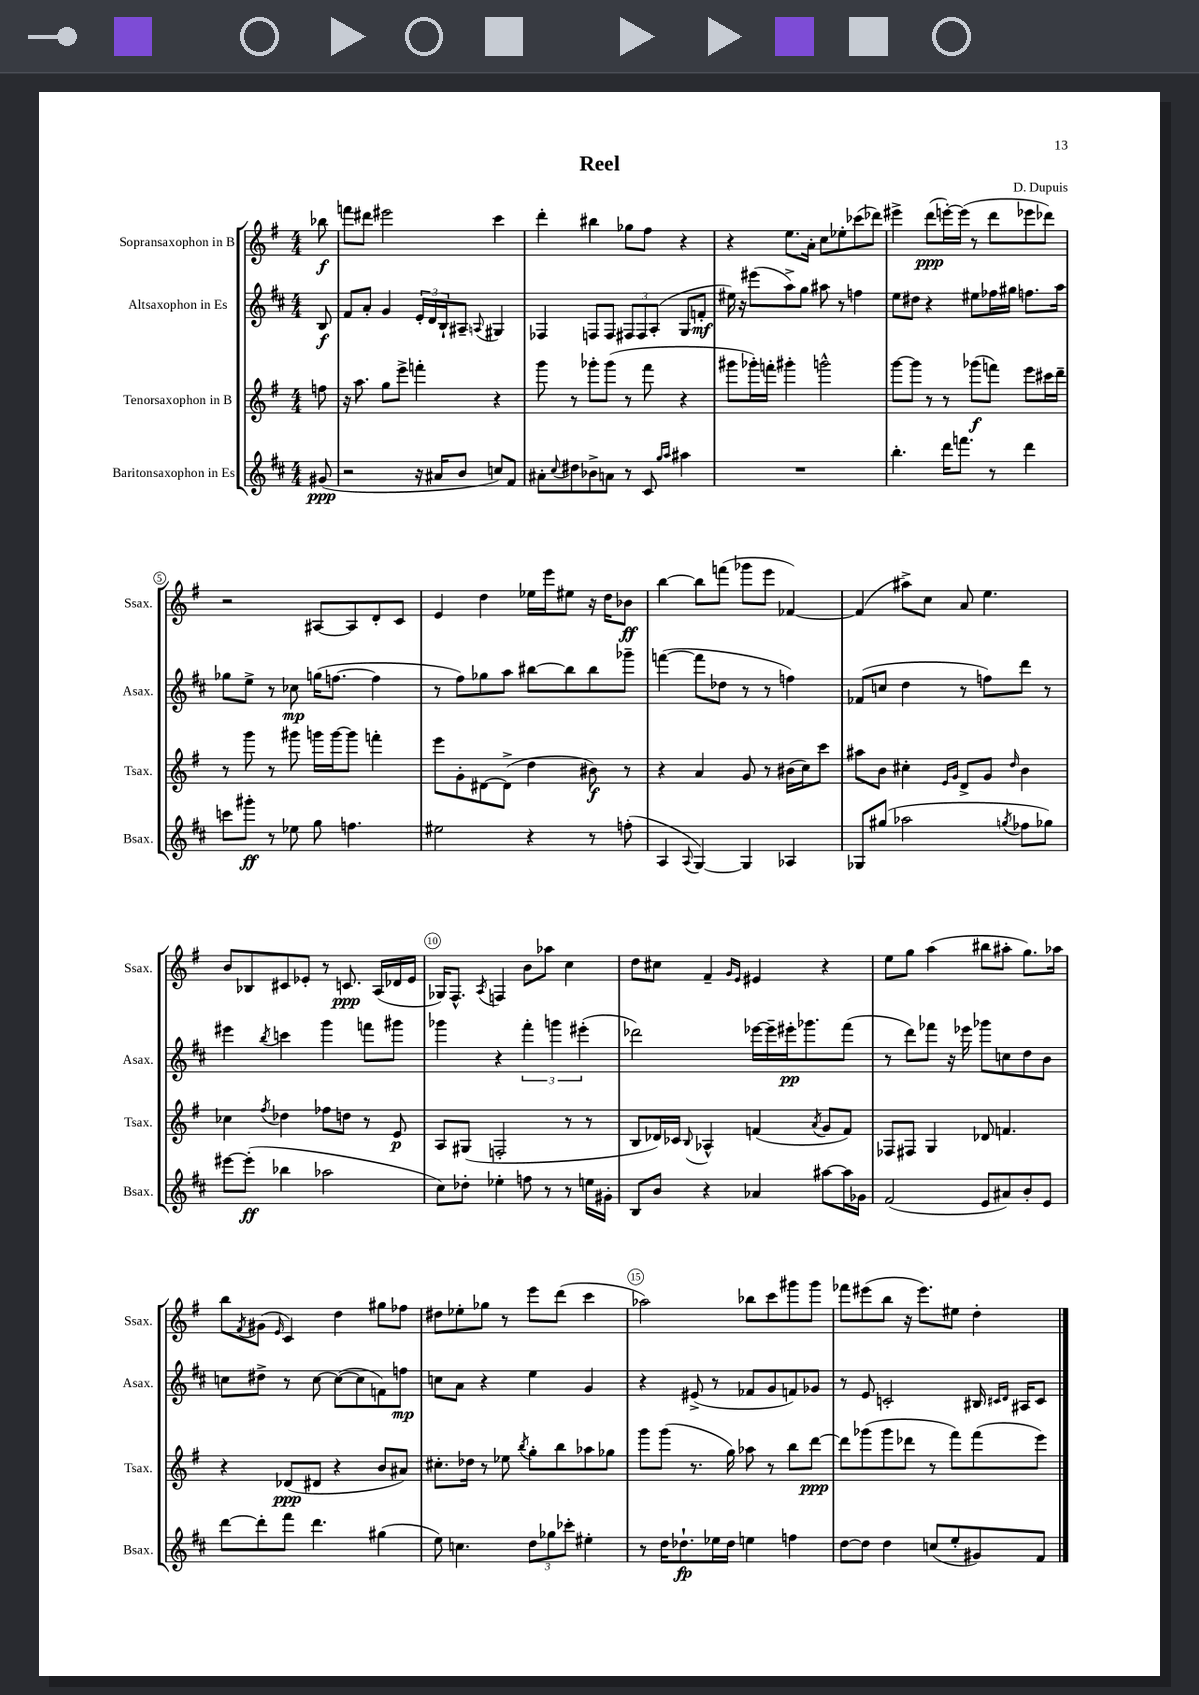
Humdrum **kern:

**kern	**kern	**kern	**kern
*staff4	*staff3	*staff2	*staff1
*clefG2	*clefG2	*clefG2	*clefG2
*k[f#c#]	*k[f#]	*k[f#c#]	*k[f#]
*M4/4	*M4/4	*M4/4	*M4/4
(8g#/	8ff\	8B/	8bb-\
=	=	=	=
2r	16r	8f#/L	8fff\L
.	8.aa\	.	.
.	.	8a'/J	8ddd#\J
.	8gg\L	4g/	2eee#\
.	8eee^\J	.	.
16r	4fff'\	24e'/LL	.
.	.	24d/	.
16a#/LK	.	.	.
.	.	24B`/J	.
8b/J	.	8A#~/J	.
.	.	8qqA/	.
8cc/L)	4r	4G#/	4ccc\
8f#/J	.	.	.
=	=	=	=
8a#'\L	8ggg\	4F-/	4ddd'\
8qqcc#/	.	.	.
8dd#\	8r	.	.
8b-^\	8ggg-'\L	8F/L	4bb#\
8a\J	(8ggg-\J	8F/J	.
8r	8r	12F#/L	8gg-\L
.	.	12F#/	.
8c#/	8fff#\	.	8ff#\J
.	.	(12A'/J	.
16qqgg/LL	.	.	.
16qqaa/JJ	.	.	.
4aa#\	4r	8G/L	4r
.	.	8f'/J	.
=	=	=	=
1r	8ggg#\L	16ee#\)	4r
.	.	16r	.
.	16ggg-'\L)	(8eee#\L	.
.	16fff'\JJ	.	.
.	4ggg#'\	8aa^\)	8.ee\L
.	.	8gg\J	.
.	.	.	16a'\Jk
.	2ggg^^\	8aa#\	8cc\L
.	.	8r	8ee-'\
.	.	4ff\	(8ccc-\
.	.	.	8ddd-\J)
=	=	=	=
4.bb'\	[8ggg\L	8ee\L	4eee#^\
.	8ggg\]J	8dd#\J	.
.	8r	4r	(8ddd\L
16ddd\LK	8r	.	[16eee'\L)
8.fff\J	.	.	(16eee\]JJ
.	(8ggg-\L	8ee#\L	8r
8r	8fff\J)	16ff-\L	8ddd\L
.	.	16gg#\JJ	.
4ddd\	8eee\L	8.ff\L	8eee-\
.	16ccc#\L	.	8ddd-\J)
.	16ddd~\JJ	16aa\Jk	.
=	=	=	=
8ccc\L	8r	8gg-\L	2r
8ggg#'\J	8ggg\	8ee^\J	.
8r	8r	8r	.
8ee-\	8ggg#\	8cc-\	.
8gg\	16ggg\LL	(16gg\LK	[8A#/L
.	[16ggg\J	[8.ff\J	.
4.ff\	8ggg\]J	.	8A#/]
.	4fff'\	4ff\]	8d'/
.	.	.	8c/J
=	=	=	=
2ee#\	8eee\L	8r	4e/
.	8g'\	8ff#\L)	.
.	[8d#\	8gg-\	4dd\
.	(8d#^\]J	8aa\J	.
4r	4dd\	[8bb#\L	16ee-\LL
.	.	.	16eee\J
.	.	8bb#\]	8ee#\J
8r	8b#\)	8bb#\	16r
.	.	.	16dd\LK
(8ff'\	8r	8ggg-~\J	8b-\J
=	=	=	=
4A/	4r	([4fff\	[4bb\
8qqA/	.	.	.
[4G/)	4a/	8fff\]L	8bb\]L
.	.	8dd-\J	(8fff\J
4G/]	8g/	8r	8ggg-\L
.	8r	8r	8eee\J
4A-/	(16b#\LL	4ff\)	[4f-/)
.	16cc\J)	.	.
.	8ccc\J	.	.
=	=	=	=
8G-/L	8aa#\L	(8f-/L	(4f-/]
(8gg#/J	8b\J	8cc/J	.
2aa-\	4cc#'\	4dd\	8aa#^\L)
.	.	.	8cc\J
.	16qqe/LL	.	.
.	16qqg/JJ	.	.
.	8d^/L	8r	8a/
.	8g/J	8ff\L)	4.ee\
8qgg/	16qqdd/	.	.
8ff-\L	4b\	8ddd\J	.
8gg-\J)	.	8r	.
=	=	=	=
[8eee#\L	4cc-\	4eee#\	8b/L
(8eee#'\]J	.	.	8B-/
.	8qff#/	8qbb/	.
4bb-\	4dd-\	4ccc\	8c#/
.	.	.	8e-'/J
2aa-\	8ff-\L	4ggg\	8r
.	8dd\J	.	8.c/
.	8r	8fff\L	.
.	.	.	(16A/LL
.	8e/	8ggg#\J	16d-/
.	.	.	16e-/JJ
=	=	=	=
8cc#\L)	8A/L	4ggg-\	16G-/LK)
.	.	.	8.F#^^/J
8dd-'\J	(8G#/J	.	.
.	.	.	8qA/
4ee-'\	2F'/	4r	4F/
8ff\	.	6fff#'\	8b\L
8r	.	.	8aa-\J
.	.	6ggg\	.
8r	8r	.	4cc\
.	.	(6eee#'\	.
16ee\LL	8r	.	.
16g#'\JJ	.	.	.
=	=	=	=
8B/L	8B/L	2ddd-\)	8dd\L
8b/J	16d-/L)	.	8cc#\J
.	16c-/JJ	.	.
.	8qqB/	.	.
4r	4A-^^/	.	4f#~/
.	.	.	16qqg/LL
.	.	.	16qqe/JJ
4a-/	(4f/	[16eee-\LL	4e#/
.	.	16eee-~\]	.
.	.	16eee#'\J	.
.	.	8.ggg-\	.
.	8qa/	.	.
[8aa#\L	8g/L	.	4r
16aa#\]L	8f/J)	(8fff#\J	.
16g-\JJ	.	.	.
=	=	=	=
(2f#/	8F-/L	8r	8ee\L
.	8F#/J	8ddd\L)	8gg\J
.	4G/	8fff-\J	(4aa\
.	.	16r	.
.	.	16eee-\	.
8e/L	8d-/	8ggg-\L	8bb#\L
8a#/)	4.f/	8cc\	8aa#'\J
8b'/	.	8dd\	8.gg\L)
8e/J	.	8b\J	.
.	.	.	16aa-\Jk
=	=	=	=
[8ddd\L	4r	8cc\L	8bb\L
.	.	.	8qf#/
8ddd'\]	.	8dd#^\J	(8g#\J
.	.	.	16qqe/
8fff#\J	(8d-/L	8r	4c/)
4.ddd\	8d#/J	[8cc\	.
.	4r	(8cc\_L	4dd\
.	.	8cc\]	.
(4gg#\	8b/L	8f\)	8gg#\L
.	8a#/J)	8ff\J	8ff-\J
=	=	=	=
8ee\)	8.cc#'\L	8cc\L	8dd#\L
4.cc\	.	8a\J	8ee-'\
.	16dd-\Jk	.	.
.	8r	4r	8gg-\J
.	8ee-\	.	8r
.	8qbb/	.	.
12dd\L	8gg'\L	4ee\	8eee\L
12gg-\	.	.	.
.	8bb\	.	(8ddd\J
12ccc-'\J	.	.	.
4ee#'\	8aa-\	4g/	4ccc\
.	8gg-\J	.	.
=	=	=	=
8r	8ggg\L	4r	2aa-\)
16dd\LK	(8ggg\J	.	.
8.dd-`\	.	.	.
.	8.r	(8e#^/	.
16ee-\L	.	8r	.
16dd-\JJ	16gg\)	.	.
4ee\	8aa-\	8f-/L	8bb-\L
.	8r	8g/	8ccc\
4ff\	8bb\L	8f/)	8ggg#\
.	[8ddd\J	8g-/J	8ggg#\J
=	=	=	=
[8dd\L	8ddd\]L	8r	8fff-\L
8dd\]J	(8ggg-\	8e/	(8eee#\
4dd\	8ggg-\	2c'/	8bb\J
.	8ddd-\J	.	16r
.	.	.	8.eee#\L)
(8cc/L	8r	.	.
8ee'/	8fff#\L)	.	8ee#\J
8g#/)	(8fff#\	16B#/	4dd'\
.	.	16qqc#/LL	.
.	.	16qqd/JJ	.
.	.	16A#/LK	.
8f#/J	8eee\J)	8c#/J	.
==	==	==	==
*-	*-	*-	*-
